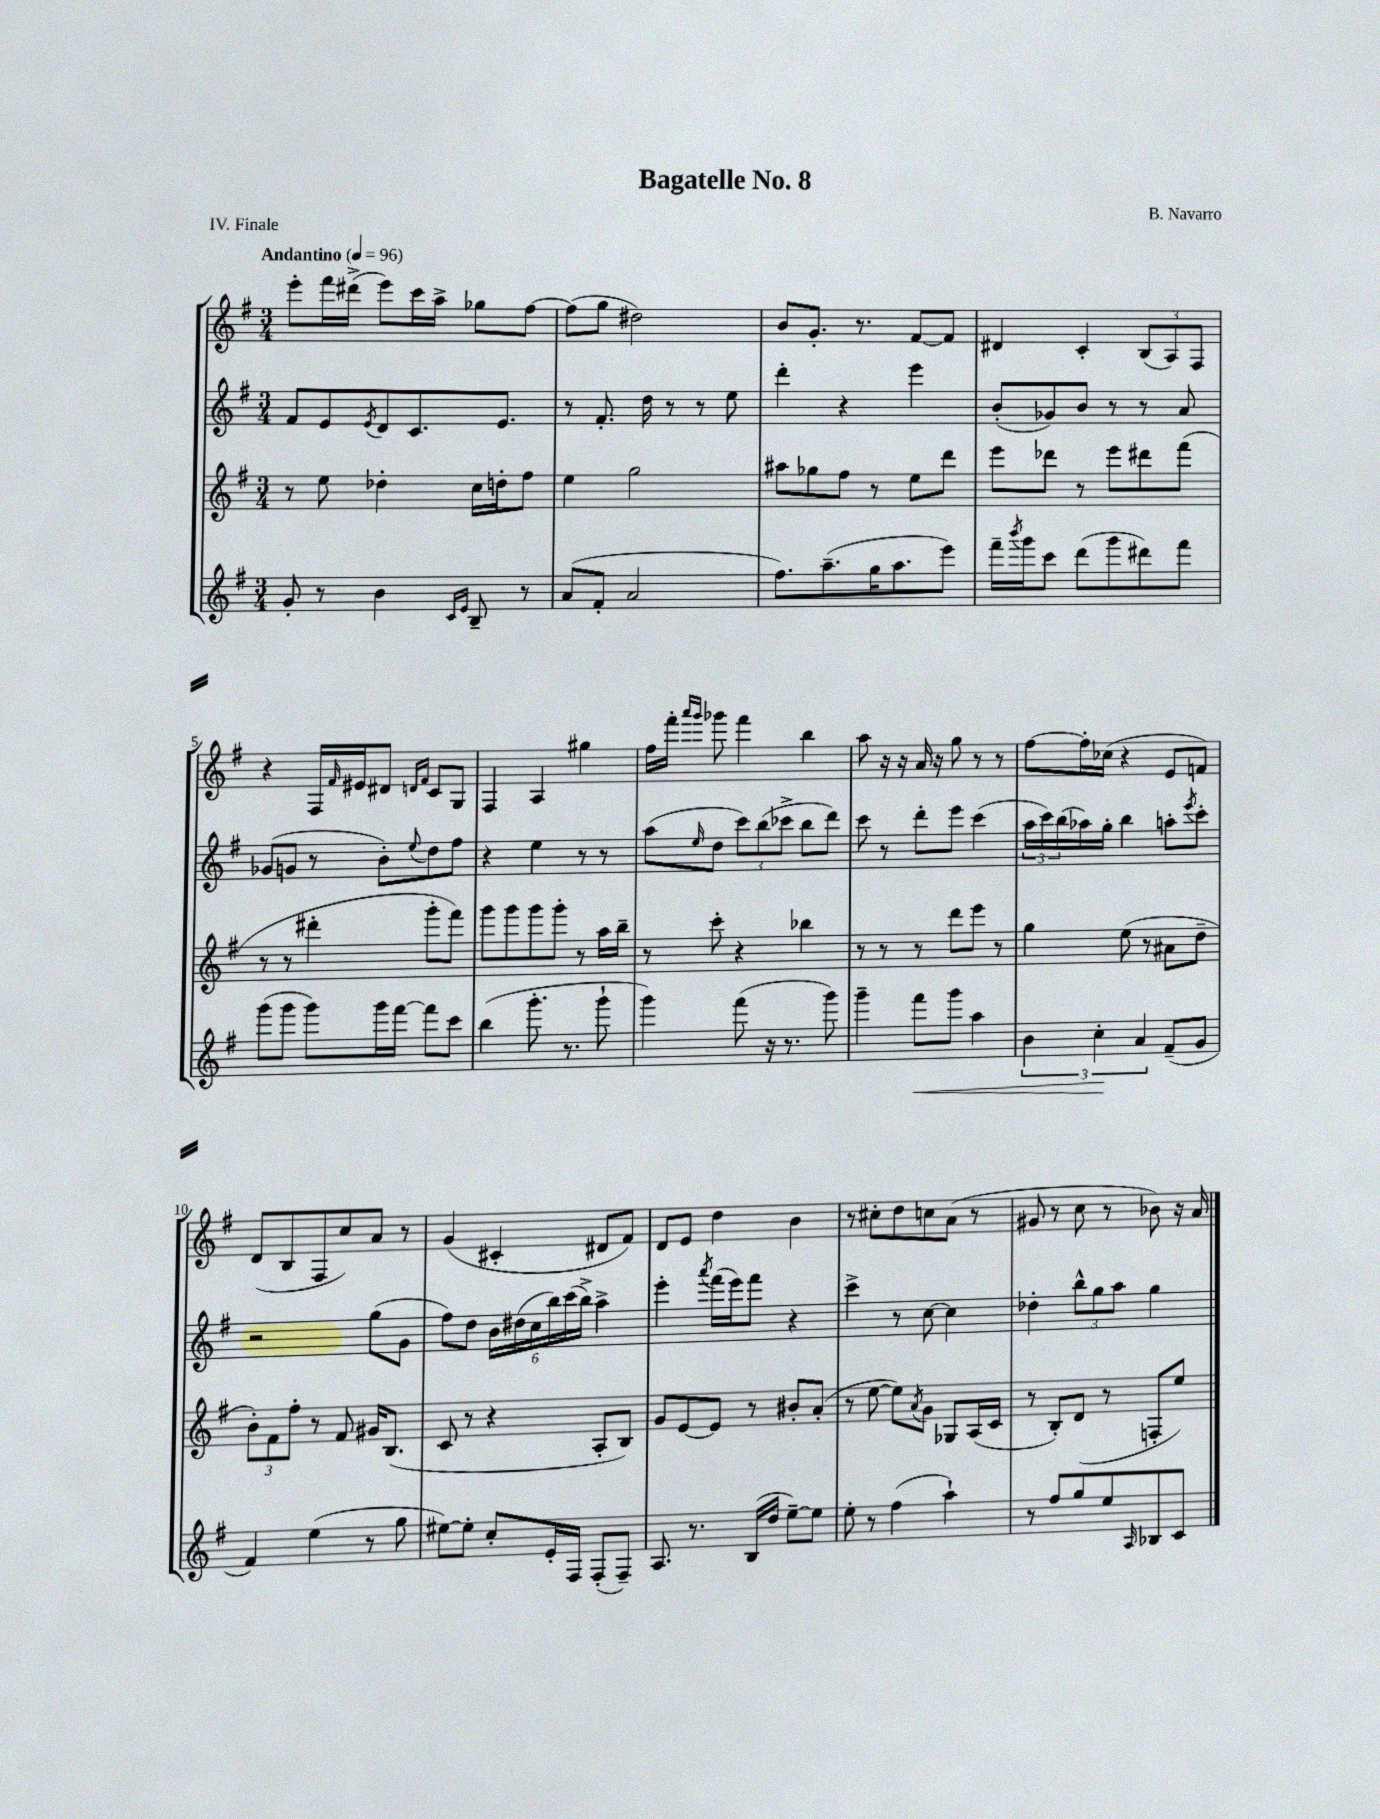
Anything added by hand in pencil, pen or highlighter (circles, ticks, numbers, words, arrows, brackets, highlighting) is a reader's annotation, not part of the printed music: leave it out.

**kern	**dynam	**kern	**kern	**kern
*part4	*part4	*part3	*part2	*part1
*staff4	*staff4	*staff3	*staff2	*staff1
*clefG2	*	*clefG2	*clefG2	*clefG2
*k[f#]	*	*k[f#]	*k[f#]	*k[f#]
*M3/4	*	*M3/4	*M3/4	*M3/4
*MM96	*	*MM96	*MM96	*MM96
=1	=1	=1	=1	=1
!	!	!	!	!LO:TX:a:B:t=Andantino
8g'/	.	8r	8f#/L	8eee'\L
8r	.	8ee\	8e/	16fff#\L
.	.	.	.	(16ddd#X^\JJ
.	.	.	8qe/	.
4b\	.	4dd-X'\	8d/	8eee\L)
.	.	.	8.c/	16ccc\L
.	.	.	.	16aa^\JJ
16qqc/LL	.	.	.	.
16qqe/JJ	.	.	.	.
8B~/	.	16cc\LL	.	8gg-X\L
.	.	16ddn'\J	8.e/J	.
8r	.	8ff#\J	.	[8ff#\J
=2	=2	=2	=2	=2
(8a/L	.	4ee\	8r	(8ff#\L]
8f#'/J	.	.	8.f#'/	8gg\J
2a/	.	2gg\	.	2dd#X\)
.	.	.	16dd\	.
.	.	.	8r	.
.	.	.	8r	.
.	.	.	8ee\	.
=3	=3	=3	=3	=3
8.ff#\L)	.	8aa#X\L	4ddd'\	8b/L
.	.	8gg-X\	.	8.g'/J
(8.aa~\	.	.	.	.
.	.	8ff#\J	4r	.
.	.	.	.	8.r
16gg\K	.	8r	.	.
8.aa\	.	.	.	.
.	.	8ee\L	4eee\	[8f#/L
8eee\J)	.	8ddd\J	.	8f#/J]
=4	=4	=4	=4	=4
16fff#~\LL	.	8eee\L	(8b'/L	4d#X/
8qbbb/	.	.	.	.
16ggg\J	.	.	.	.
8ccc\J	.	8ddd-X\J	8g-X/)	.
(8ddd\L	.	8r	8b/J	4c'/
8ggg\	.	8eee\L	8r	.
8ddd#X\)	.	8ddd#X\	8r	(12B/L
.	.	.	.	12A/)
8fff#\J	.	(8fff#\J	8a/	.
.	.	.	.	12F#/J
!!LO:LB:g=z
=5	=5	=5	=5	=5
(8ggg\L	.	8r	(8g-X/L	4r
8ggg\J	.	8r	8gn/J	.
8ggg\L)	.	4ddd#X'\	8r	16F#/LL
.	.	.	.	16qqf#/
.	.	.	.	16e#X/J
16ggg\L	.	.	8b'\L)	8d#X/J
[16fff#\JJ	.	.	.	.
.	.	.	.	16qqdn/LL
.	.	.	8qqee/	16qqf#/JJ
8fff#\L]	.	8ggg'\L	8dd\	8c/L
8ccc\J	.	8fff#\J)	8ff#\J	8G/J
=6	=6	=6	=6	=6
(4bb\	.	8ggg\L	4r	4F#/
.	.	8ggg\	.	.
8.ggg'\	.	8ggg\	4ee\	4A/
.	.	8ggg'\J	.	.
8.r	.	.	.	.
.	.	8r	8r	4gg#X\
8ggg`\	.	16aa\LL	8r	.
.	.	16bb~\JJ	.	.
=7	=7	=7	=7	=7
4ggg\)	.	8r	(8aa\L	16ff#\LL
.	.	.	.	16fff#'\JJ
.	.	.	.	16qqaaa/LL
.	.	.	16qqee/	16qqggg/JJ
.	.	8ccc'\	8dd\J	8ggg-X\
(8fff#\	.	4r	12ccc\L)	4fff#\
.	.	.	(12bb\	.
16r	.	.	.	.
.	.	.	12ccc-X^\J	.
8.r	.	.	.	.
.	.	4bb-X\	8bb\L	4bb\
8ggg\)	.	.	8ddd\J)	.
=8	=8	=8	=8	=8
4ggg~\	.	8r	8ccc\	8aa\
.	.	8r	8r	16r
.	.	.	.	16r
!	!LO:HP:b	!	!	!
8fff#\L	<	8r	8ddd'\L	16a/
.	.	.	.	16r
8ggg\J	.	8ddd\L	8eee\J	8gg\
4aa\	.	8eee\J	(4ccc\	8r
.	.	8r	.	8r
=9	=9	=9	=9	=9
6b\	.	4gg\	24aa\LL	[8ff#\L
.	.	.	24ccc\)	.
.	.	.	(24bb\	.
.	.	.	16aa-X\)	16ff#'\L]
6cc'\	.	.	.	.
.	.	.	16gg'\JJ	(16cc-X\JJ
.	.	(8ee\	4bb\	4r
6a/	[	.	.	.
.	.	8r	.	.
(8f#~/L	.	8a#X\L	8aan'\L	8e/L
.	.	.	8qeee/	.
8g/J	.	8dd~\J	8ccc'\J	8fn/J)
!!LO:LB:g=z
=10	=10	=10	=10	=10
4f#/)	.	12b'\L)	2r	(8d/L
.	.	12f#\	.	.
.	.	.	.	8B/
.	.	12ff#'\J	.	.
(4ee\	.	8r	.	8F#/
.	.	8f#/	.	8cc/)
8r	.	16g#X/KL	(8gg\L	8a/J
.	.	(8.B/J	.	.
8gg\	.	.	8g\J	8r
=11	=11	=11	=11	=11
[8ee#X\L)	.	8c/	8ff#\L)	(4g/
8ee#'\J]	.	8r	8dd\J	.
8cc'/L	.	4r	24b\LL	4c#X'/
.	.	.	(24dd#X\	.
.	.	.	24cc\	.
16e'/L	.	.	24bb\)	.
.	.	.	(24ccc\	.
16F#/JJ	.	.	.	.
.	.	.	24bb^\JJ)	.
(8F#'/L	.	8A'/L	4aa^\	8d#X/L
8F#~/J)	.	8B/J)	.	8f#/J)
=12	=12	=12	=12	=12
8.A/	.	8g/L	4eee'\	8d/L
.	.	[8e/	.	8e/J
8.r	.	.	.	.
.	.	.	8qaaa/	.
.	.	8e/J]	(16fff#\LL	4dd\
.	.	.	16eee\J)	.
(16B/LL	.	8r	8fff#\J	.
16dd/JJ	.	.	.	.
[8ee~\L)	.	8b#X'/L	4r	4b\
8ee\J]	.	(8a'/J	.	.
=13	=13	=13	=13	=13
8ee'\	.	8r	4ccc^\	8r
8r	.	[8ee\	.	8cc#X'\L
(4ff#\	.	8ee\L])	8r	8dd\
.	.	8qa/	.	.
.	.	8g\J	[8cc\	8ccn\
4aa`\)	.	8G-X/L	4cc\]	(8a\J
.	.	(16A/L	.	8r
.	.	16c/JJ	.	.
=14	=14	=14	=14	=14
8r	.	8r	4dd-X'\	8g#X/
8ff#/L	.	8B'/L)	.	8r
8gg/	.	(8d/J	12bb^^\L	8cc\
.	.	.	12gg\	.
8ee/	.	8r	.	8r
.	.	.	12aa\J	.
16qqA/	.	.	.	.
8B-X/	.	8Fn'/L	4gg\	8b-X\)
8c/J	.	8ee/J)	.	16r
.	.	.	.	16a/
==	==	==	==	==
*-	*-	*-	*-	*-
